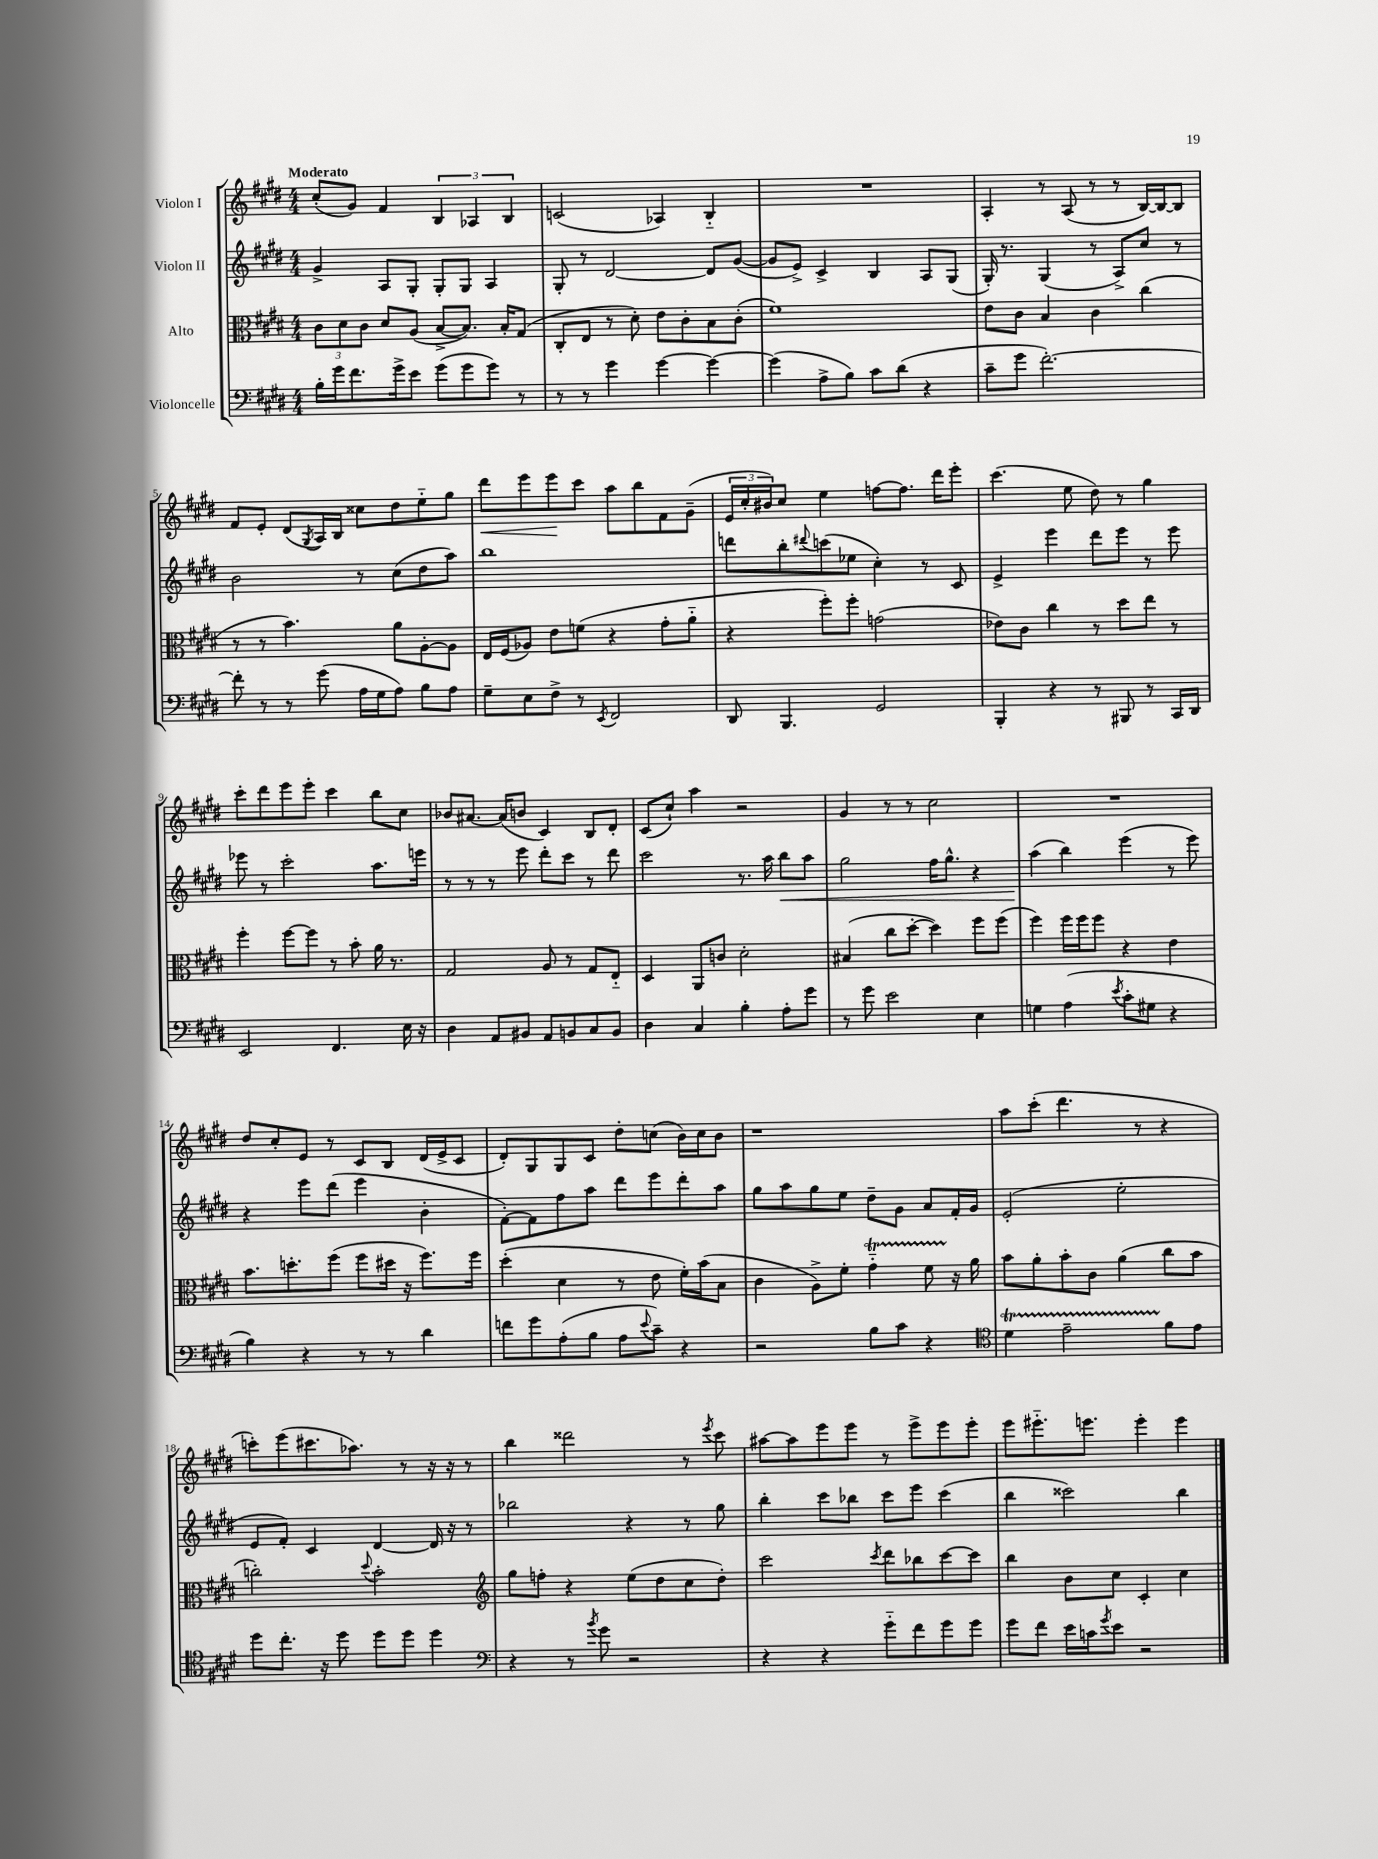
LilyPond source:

<<
\new StaffGroup <<
\new Staff = "s0" \with { instrumentName = "Violon I" } {
    \clef treble \key e \major \numericTimeSignature \time 4/4 \tempo "Moderato"
    cis''8-.( gis'8) fis'4 \tuplet 3/2 { b4 aes4 b4 } |
    c'2( aes4) b4-_ |
    R1 |
    a4-. r8 a8( r8 r8 b16~) b16~ b8 |
    fis'8 e'8-. dis'8( \acciaccatura { gis8 } a16) b16 cisis''8 dis''8 e''8-_ gis''8 |
    dis'''8\< e'''8 e'''8\! cis'''8 a''8 b''8 fis'8 gis'8--( |
    \tuplet 3/2 { e'16 cis''16-. bis'16) } cis''8 e''4 f''8~ f''8. dis'''16 e'''8-. |
    cis'''4.( e''8 dis''8) r8 gis''4 |
    cis'''8-. dis'''8 e'''8 e'''8-. cis'''4 b''8 cis''8 |
    bes'8 ais'8.~ ais'16( b'8 cis'4) b8 dis'8-. |
    cis'8( cis''8-!) a''4 r2 |
    gis'4 r8 r8 cis''2 |
    R1 |
    dis''8 cis''8-. e'8 r8 cis'8 b8 dis'16( e'16-> cis'8 |
    dis'8-.) gis8 gis8 cis'8 dis''8-. c''8( b'16) c''16 b'8 |
    r1 |
    a''8 cis'''8-.( dis'''4. r8 r4 |
    c'''8-.) e'''8( cis'''8. aes''8.) r8 r16 r16 r8 |
    b''4 disis'''2 r8 \acciaccatura { e'''8 } cis'''8 |
    ais''8~ ais''8 e'''8 e'''8 r8 e'''8-> e'''8 e'''8-. |
    e'''8 eis'''8.-_ e'''8. e'''4-. e'''4 \bar "|." |
}
\new Staff = "s1" \with { instrumentName = "Violon II" } {
    \clef treble \key e \major \numericTimeSignature \time 4/4
    gis'4-> a8 gis8-. gis8-. gis8 a4 |
    gis8-. r8 dis'2~ dis'8 gis'8~( |
    gis'8 e'8->) cis'4-> b4 a8 gis8( |
    gis16-.) r8. gis4( r8 a8->) cis''8 r8 |
    b'2 r8 cis''8( dis''8 a''8) |
    b''1 |
    d'''8 b''8-. \appoggiatura { dis'''8 } c'''8( ees''8 cis''4-.) r8 cis'8 |
    e'4-> e'''4 dis'''8 e'''8 r8 e'''8 |
    ees'''8 r8 cis'''2-. a''8. e'''16 |
    r8 r8 r8 e'''8 dis'''8-. cis'''8 r8 dis'''8 |
    cis'''2 r8. a''16 b''8\< a''8 |
    gis''2 fis''16 gis''8.-^ r4 |
    a''4\!( b''4) e'''4( r8 e'''8) |
    r4 e'''8 dis'''8( e'''4 b'4-. |
    fis'8~-.) fis'8 fis''8 a''8 dis'''8 e'''8 dis'''8-. a''8 |
    gis''8 a''8 gis''8 e''8 dis''8-- gis'8 a'8 fis'16-. gis'16 |
    e'2-.( e''2-. |
    e'8 fis'8-.) cis'4 dis'4~ dis'16 r16 r8 |
    bes''2 r4 r8 gis''8 |
    b''4-. cis'''8 bes''8 cis'''8 e'''8 cis'''4( |
    b''4 cisis'''2) b''4 \bar "|." |
}
\new Staff = "s2" \with { instrumentName = "Alto" } {
    \clef alto \key e \major \numericTimeSignature \time 4/4
    \tuplet 3/2 { cis'8 dis'8 cis'8 } dis'8 a8( b8~-> b8.) b16-. gis8( |
    cis8-. e8 r8 dis'8-.) e'8 cis'8-. b8 cis'8-.( |
    fis'1) |
    e'8 cis'8 b4 cis'4 cis''4( |
    r8 r8 b'4.) a'8 a8~-. a8 |
    e16 fis16( aes8) e'8 f'8( r4 gis'8-. a'8-_ |
    r4 fis''8-.) fis''8-. g'2( |
    ees'8) cis'8 cis''4 r8 dis''8 e''8 r8 |
    fis''4-. fis''8~ fis''8 r8 b'8-. a'16 r8. |
    gis2 a8 r8 gis8 e8-_ |
    dis4 a,8 c'8 dis'2-. |
    bis4( cis''8 dis''8~-. dis''4) fis''8 fis''8( |
    fis''4) fis''16 fis''16 fis''8 r4 e'4 |
    b'8. d''8.-. fis''8( fis''8 dis''16 r16 fis''8.) fis''16 |
    dis''4-.( dis'4 r8 e'8 fis'16-.) b'16( b8 |
    cis'4 a8->) fis'8-. gis'4-_\startTrillSpan fis'8 r16\stopTrillSpan a'16 |
    b'8 a'8-. b'8-. cis'8 a'4( cis''8 b'8 |
    c''2-.) \appoggiatura { dis''8 } b'2-. |
    \clef treble gis''8 f''8-. r4 e''8( dis''8 cis''8 dis''8-.) |
    cis'''2 \acciaccatura { cis'''8 } dis'''8 bes''8 cis'''8~ cis'''8 |
    b''4 b'8 cis''8 cis'4-. cis''4 \bar "|." |
}
\new Staff = "s3" \with { instrumentName = "Violoncelle" } {
    \clef bass \key e \major \numericTimeSignature \time 4/4
    b16-. gis'16 fis'8. gis'16-> e'8 gis'8( gis'8 gis'8) r8 |
    r8 r8 gis'4 gis'4~ gis'4~ |
    gis'4( a8-> b8) cis'8 dis'8( r4 |
    cis'8-- gis'8 fis'2.~-.) |
    fis'8-. r8 r8 gis'8( a16 gis16 a8) b8 a8 |
    gis8-- e8 fis8-> r8 \acciaccatura { e,8 } fis,2 |
    dis,8 b,,4. gis,2 |
    b,,4-. r4 r8 bis,,8 r8 cis,16 dis,16 |
    e,2 fis,4. e16 r16 |
    dis4 a,8 bis,8 a,8 b,8 cis8 b,8 |
    dis4 cis4 b4-. a8-. gis'8 |
    r8 gis'8 e'2 e4 |
    g4 a4( \acciaccatura { e'8 } cis'8-. gis8 r4 |
    b4) r4 r8 r8 dis'4 |
    f'8 gis'8 a8-.( b8 a8 \appoggiatura { e'8 } cis'8--) r4 |
    r2 b8 cis'8 r4 |
    \clef tenor dis'4\startTrillSpan e'2-- fis'8\stopTrillSpan e'8 |
    dis''8 cis''8.-. r16 dis''8 dis''8 dis''8 dis''4 |
    \clef bass r4 r8 \acciaccatura { b'8 } gis'8 r2 |
    r4 r4 gis'8-_ fis'8 gis'8 gis'8 |
    gis'8 fis'8 e'16 c'16 \acciaccatura { gis'8 } e'8 r2 \bar "|." |
}
>>
>>
